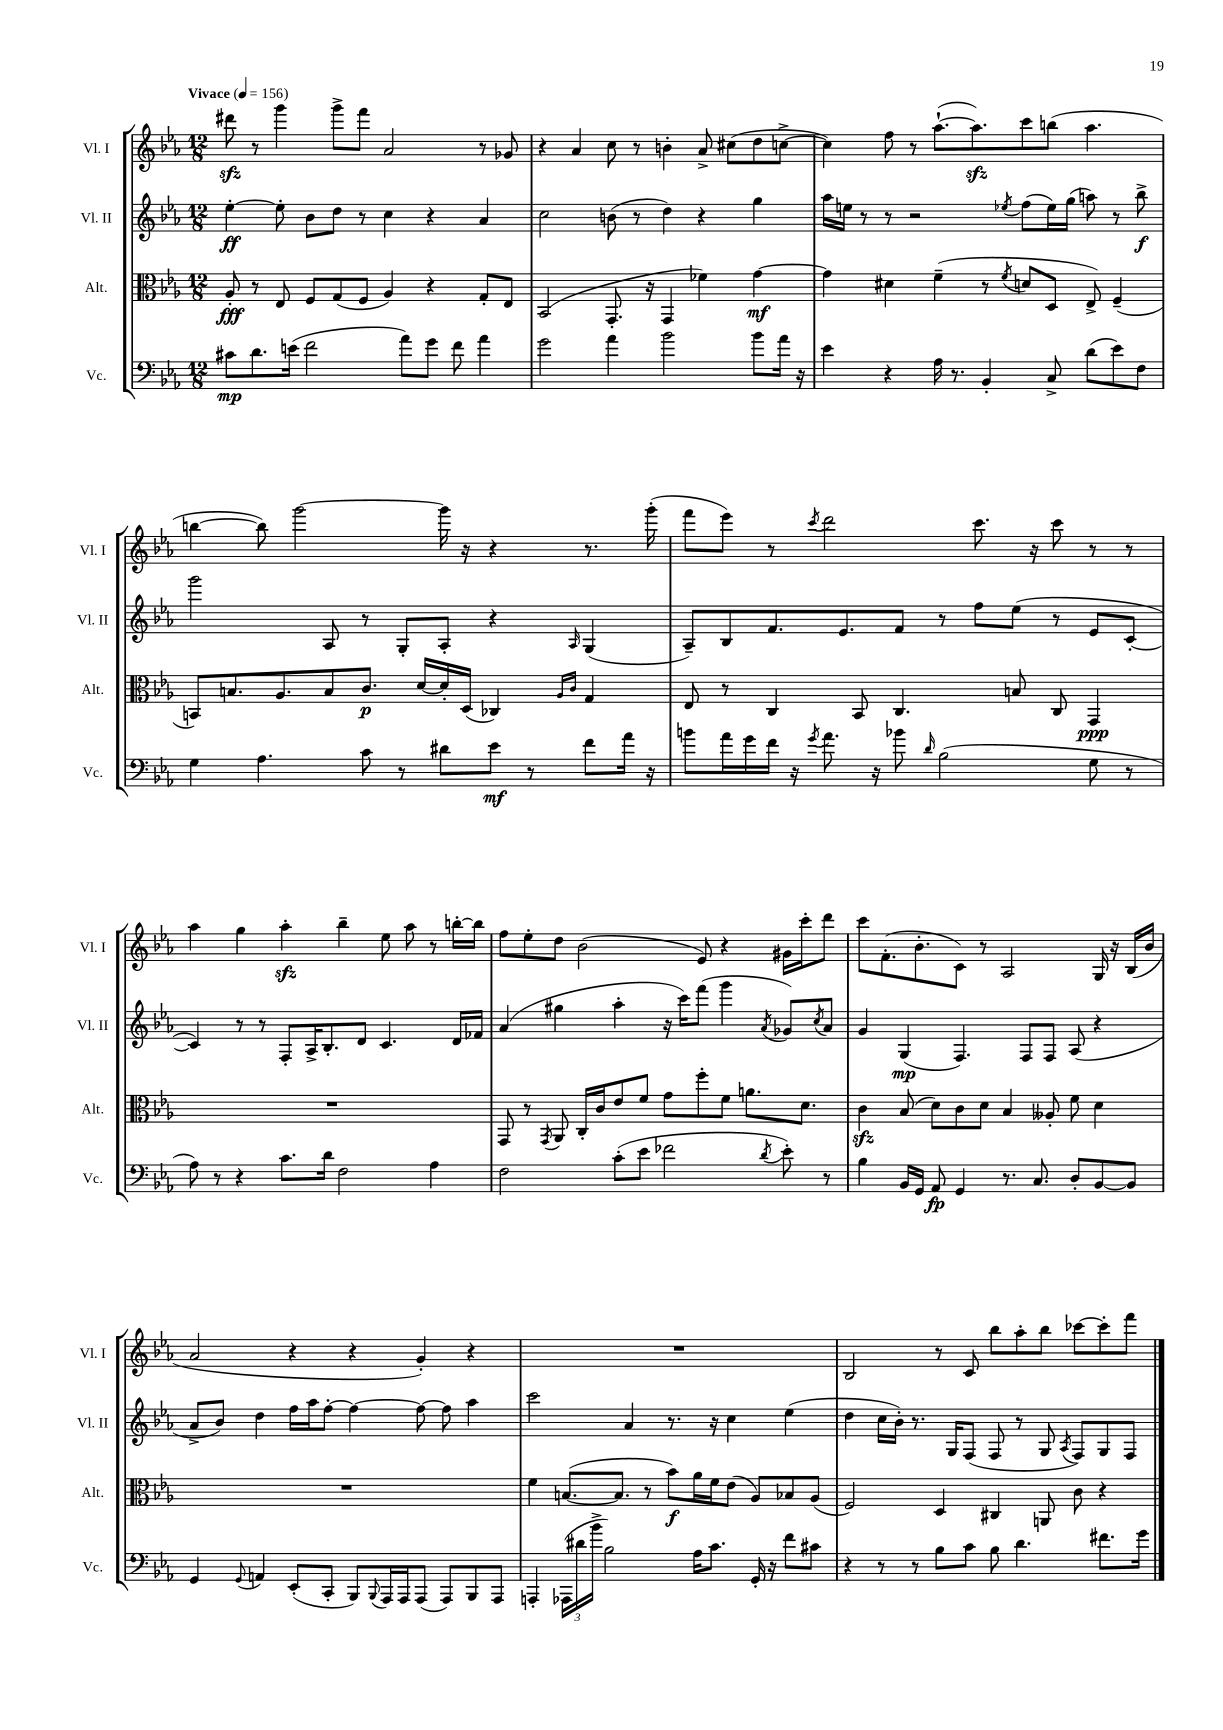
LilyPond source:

<<
\new StaffGroup <<
\new Staff = "s0" \with { instrumentName = "Vl. I" shortInstrumentName = "Vl. I" } {
    \clef treble \key ees \major \numericTimeSignature \time 12/8 \tempo "Vivace" 4 = 156
    dis'''8\sfz r8 g'''4 g'''8-> f'''8 aes'2 r8 ges'8 |
    r4 aes'4 c''8 r8 b'4-. aes'8-> cis''8( d''8 c''8~-> |
    c''4) f''8 r8 aes''8.~-!( aes''8.\sfz) c'''8 b''8( aes''4. |
    b''4~ b''8) g'''2~ g'''16 r16 r4 r8. g'''16-.( |
    f'''8 ees'''8) r8 \acciaccatura { c'''8 } d'''2 c'''8. r16 c'''8 r8 r8 |
    aes''4 g''4 aes''4-.\sfz bes''4-- ees''8 aes''8 r8 b''16~-. b''16 |
    f''8 ees''8-. d''8 bes'2( ees'8) r4 gis'16 c'''16-. d'''8 |
    c'''8 f'8.-.( bes'8.-. c'8) r8 aes2 g16 r16 bes16( bes'16 |
    aes'2 r4 r4 g'4-.) r4 |
    R1. |
    bes2 r8 c'8 bes''8 aes''8-. bes''8 ces'''8~ ces'''8-. f'''8 \bar "|." |
}
\new Staff = "s1" \with { instrumentName = "Vl. II" shortInstrumentName = "Vl. II" } {
    \clef treble \key ees \major \numericTimeSignature \time 12/8
    ees''4~-.\ff ees''8-. bes'8 d''8 r8 c''4 r4 aes'4 |
    c''2 b'8( r8 d''4) r4 g''4 |
    aes''16 e''16 r8 r8 r2 \acciaccatura { ees''8 } f''8( ees''16) g''16( a''8) r8 bes''8->\f |
    g'''2 aes8 r8 g8-. aes8-. r4 \grace { aes16 } g4( |
    aes8--) bes8 f'8. ees'8. f'8 r8 f''8 ees''8( r8 ees'8 c'8~-. |
    c'4) r8 r8 f8-. aes16-> bes8.-. d'8 c'4. d'16 fes'16 |
    aes'4( gis''4 aes''4-. r16 c'''16) f'''8( g'''4 \acciaccatura { aes'8 } ges'8) \acciaccatura { c''8 } aes'8 |
    g'4 g4\mp( f4.) f8 f8 aes8( r4 |
    aes'8-> bes'8) d''4 f''16 aes''16 f''8~-. f''4~ f''8~ f''8 aes''4 |
    c'''2 aes'4 r8. r16 c''4 ees''4( |
    d''4 c''16 bes'16-.) r8. g16 f8( f8 r8 g8 \acciaccatura { aes8 } f8) g8 f8 \bar "|." |
}
\new Staff = "s2" \with { instrumentName = "Alt." shortInstrumentName = "Alt." } {
    \clef alto \key ees \major \numericTimeSignature \time 12/8
    aes8-.\fff r8 ees8 f8 g8( f8 aes4) r4 g8-. ees8 |
    bes,2( g,8.-. r16 g,4 fes'4) g'4~\mf |
    g'4 dis'4 f'4--( r8 \acciaccatura { f'8 } d'8 d8 ees8->) f4--( |
    b,8) b8. aes8. b8 c'8.\p d'16~ d'16-. d16( ces4) \grace { aes16 c'16 } g4 |
    ees8 r8 c4 bes,8 c4. b8 c8 g,4\ppp |
    R1. |
    g,8 r8 \acciaccatura { g,8 } aes,8 c16-. c'16 ees'8 f'8 g'8 f''8-. f'8 a'8. d'8. |
    c'4\sfz bes8( d'8) c'8 d'8 bes4 aeses8-. f'8 d'4 |
    R1. |
    f'4 b8.~( b8. r8 bes'8\f) aes'16 f'16 ees'8( aes8) bes8 aes8( |
    f2) d4 cis4 a,8 c'8 r4 \bar "|." |
}
\new Staff = "s3" \with { instrumentName = "Vc." shortInstrumentName = "Vc." } {
    \clef bass \key ees \major \numericTimeSignature \time 12/8
    cis'8\mp d'8. e'16( f'2 aes'8) g'8 f'8 aes'4 |
    g'2 aes'4 bes'2 bes'8 aes'16 r16 |
    ees'4 r4 aes16 r8. bes,4-. c8-> d'8( ees'8) f8 |
    g4 aes4. c'8 r8 dis'8 ees'8\mf r8 f'8 aes'16 r16 |
    b'8 aes'16 g'16 f'16 r16 \acciaccatura { g'8 } aes'8. r16 bes'8 \grace { d'16 } bes2( g8 r8 |
    aes8) r8 r4 c'8. d'16 f2 aes4 |
    f2 c'8-.( ees'8 fes'2 \acciaccatura { d'8 } ees'8-.) r8 |
    bes4 bes,16 g,16 aes,8\fp g,4 r8. c8. d8-. bes,8~ bes,8 |
    g,4 \appoggiatura { g,8 } a,4 ees,8-.( c,8-. bes,,8) \appoggiatura { bes,,8 } aes,,16 aes,,16 aes,,8( aes,,8) bes,,8 aes,,8 |
    a,,4-. \tuplet 3/2 { aes,,16( dis'16 bes'16-> } bes2) aes16 c'8. g,16-. r16 f'8 cis'8 |
    r4 r8 r8 bes8 c'8 bes8 d'4. fis'8. g'16 \bar "|." |
}
>>
>>
\layout { \context { \Score \remove "Bar_number_engraver" } }
